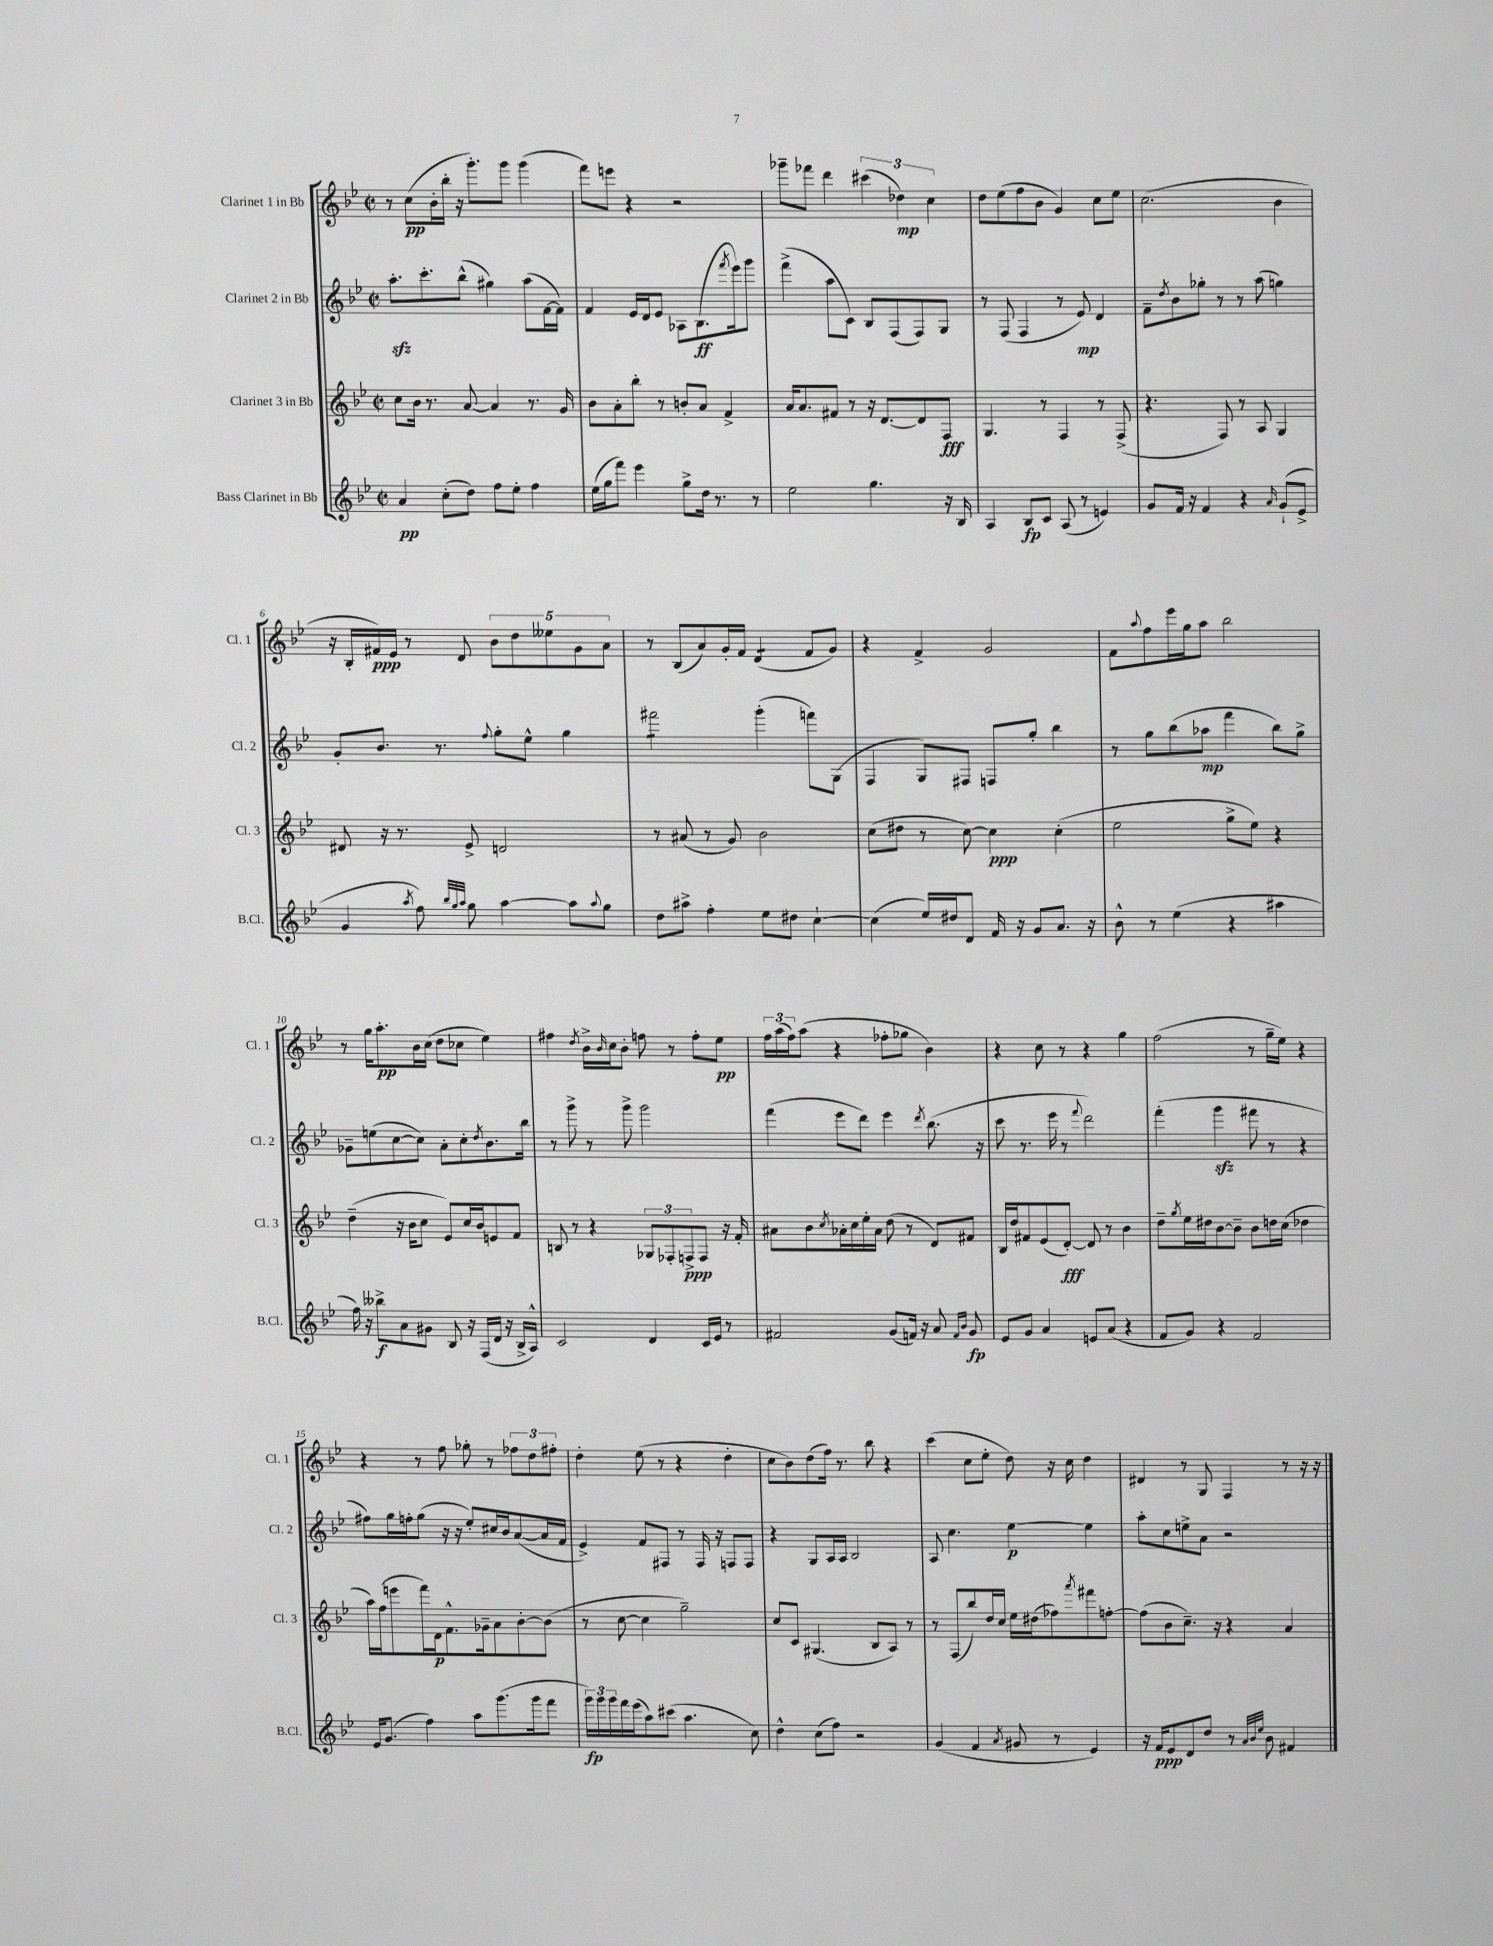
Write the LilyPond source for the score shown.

<<
\new StaffGroup <<
\new Staff = "s0" \with { instrumentName = "Clarinet 1 in Bb" shortInstrumentName = "Cl. 1" } {
    \clef treble \key bes \major \defaultTimeSignature \time 2/2
    r8 c''8\pp( bes'16-. bes''16-. r16 g'''8.-.) g'''8 g'''4( |
    f'''8) e'''8 r4 r2 |
    ges'''8-- fes'''8 d'''4 \tuplet 3/2 { cis'''4( des''4\mp) c''4 } |
    d''8 ees''8( f''8 bes'8 g'4) c''8 ees''8 |
    c''2.( bes'4 |
    r16 bes16-. fis'16\ppp) ees'16 r8 d'8 \tuplet 5/4 { bes'8 d''8 eeses''8 g'8 a'8 } |
    r8 bes8( a'8) g'16-. f'16 d'4:8( f'8 g'8) |
    r4 f'4-> g'2 |
    f'8 \appoggiatura { a''8 } f''8 ees'''16 g''16 a''8 bes''2 |
    r8 g''16 a''8.-.\pp bes'16 c''16( d''8 ces''8 ees''4) |
    fis''4 \acciaccatura { d''8 } bes'16-> \grace { bes'16 } c''16 bes'8-. f''8 r8 f''8-. ees''8\pp |
    \tuplet 3/2 { f''16 a''16( f''16) } a''8( r4 fes''8-. ges''8 bes'4) |
    r4 c''8 r8 r4 g''4 |
    f''2( r8 g''16-- ees''16) r4 |
    r4 r8 f''8 ges''8-. r8 \tuplet 3/2 { fes''8 d''8 fis''8-. } |
    d''4-. ees''8( r8 r4 d''4-. |
    c''8 bes'8) d''8( f''16) r8. bes''8 r4 |
    c'''4( c''8 ees''8-. d''8) r16 c''16 d''4 |
    dis'4 r8 g8 f4 r8 r16 r16 \bar "|." |
}
\new Staff = "s1" \with { instrumentName = "Clarinet 2 in Bb" shortInstrumentName = "Cl. 2" } {
    \clef treble \key bes \major \defaultTimeSignature \time 2/2
    a''8.-.\sfz c'''8.-. bes''8-^( gis''4) a''8( f'16~ f'16) |
    f'4 ees'16 d'16 ees'8 aes8 bes8.\ff( \acciaccatura { f'''8 } ees'''16) g'''8 |
    f'''4->( a''8 c'8) bes8 f8( f8) g8 |
    r8 f8( f4 r8 ees'8\mp) d'4 |
    f'8-- \acciaccatura { d''8 } bes'8 ges''8-. r8 r8 a''8( g''4) |
    g'8-. bes'8. r8. \appoggiatura { f''8 } g''8-. ees''8-^ g''4 |
    fis'''2:8 g'''4-.( f'''8) g8( |
    f4 g8) fis8 f8 g''8-. bes''4 |
    r8 g''8 bes''8( aes''8\mp f'''4 bes''8) g''8-> |
    ges'8-- e''8( c''8~ c''8) a'8-. c''8-. \acciaccatura { d''8 } bes'8. bes''16 |
    r8 g'''8-> r8 g'''8-> g'''2 |
    f'''4( ees'''8 d'''8) ees'''4 \acciaccatura { d'''8 } bes''8.( r16 |
    c'''8 r8. ees'''16 r8 \appoggiatura { f'''8 } d'''2) |
    f'''4-.( g'''4\sfz fis'''8 r8 r4 |
    fis''8) g''16 f''16-. g''8( r16 r16 ees''8-.) cis''16 bes'16 a'8~( a'16 f'16 |
    ees'4->) f'8 fis8 r8 fis16 r16 f8 f8 |
    r4 g8 a16 a16 bes2 |
    a8 c''4. ees''4~\p ees''4 |
    a''8-. c''8 e''8-> a'8 r2 \bar "|." |
}
\new Staff = "s2" \with { instrumentName = "Clarinet 3 in Bb" shortInstrumentName = "Cl. 3" } {
    \clef treble \key bes \major \defaultTimeSignature \time 2/2
    c''8 bes'16 r8. a'8~ a'4 r8. g'16 |
    bes'8 a'8-. bes''8-. r8 b'8-. a'8 f'4-> |
    a'16 a'8. fis'8 r8 r16 d'8.~ d'8 f8\fff |
    g4. r8 f4 r8 f8->( |
    r4. f8) r8 a8 g4 |
    dis'8 r16 r8. ees'8-> d'2 |
    r8 ais'8( r8 g'8) bes'2 |
    c''8( dis''8 r8 c''8~) c''4\ppp c''4-.( |
    ees''2 g''8-> ees''8) r4 |
    d''4--( r16 bes'16 c''8 ees'8) c''16 bes'16 e'8 f'8 |
    b8 r8 r4 \tuplet 3/2 { ges8 fes8-. f8->\ppp } f8 r16 f'16-. |
    ais'8 bes'8 \acciaccatura { c''8 } aes'16-. c''16 ees''16-. aes'16 d''8( r8 d'8) fis'8 |
    bes16 d''16 fis'8 ees'8( d'8~-.\fff) d'8 r8 bes'4 |
    d''8-- \acciaccatura { g''8 } ees''16 dis''16 bes'8~ bes'8-- bes'8 d''16 c''16( des''4 |
    a''16) f''16( e'''8 f'''16) d'16\p f'8.-^ ges'16-- a'8 bes'8~-. bes'8( |
    r8 c''8~ c''4 g''2--) |
    c''8 c'8 gis4.( bes8 a8) r8 |
    r8 f8( bes''8) d''16 c''16 ees''16 dis''16( fes''8) \acciaccatura { a'''8 } fis'''8 f''8~-. |
    f''8( bes'8 c''8.--) r16 r4 a'4 \bar "|." |
}
\new Staff = "s3" \with { instrumentName = "Bass Clarinet in Bb" shortInstrumentName = "B.Cl." } {
    \clef treble \key bes \major \defaultTimeSignature \time 2/2
    a'4\pp c''8-.( d''8) f''8 ees''8-. f''4 |
    ees''16( g''16 f'''8) ees'''4 g''8-> d''16 r8. r8 |
    ees''2 g''4. r16 bes16 |
    a4 bes8\fp c'8 a8( r8 e'4) |
    g'8 f'16 r16 f'4 r4 \grace { a'16 } g'8-!( ees'8-> |
    g'4 \acciaccatura { a''8 } f''8) \grace { bes''32 g''32 a''32 } g''8 a''4~ a''8 \appoggiatura { a''8 } g''8 |
    d''8 ais''8-> f''4-. ees''8 dis''8 c''4~-! |
    c''4( ees''16) dis''16 d'8 f'16 r16 g'8 a'8. r16 |
    bes'8-^ r8 ees''4( r4 ais''4 |
    f''16) r16 beses''8->\f a'8 gis'8 bes8 r16 f16( d'16 r16 bes16-> a16-^) |
    c'2 d'4 c'16 ees'16 r8 |
    fis'2 g'8( f'16) r16 a'8 \grace { f'16 bes'16 } g'8\fp |
    ees'8 g'8 a'4 e'8 a'8( r4 |
    f'8 g'8) r4 f'2 |
    ees'16 g'8.( f''4) a''8 g'''8.( g'''16 f'''8 |
    \tuplet 3/2 { g'''16\fp) g'''16 g'''16 } f'''16 ees'''16( a''8) cis'''8( a''4. c''8) |
    d''4-^ c''8( f''8) r2 |
    g'4( f'4 \acciaccatura { a'8 } gis'8 r8 ees'4) |
    r16 f'16\ppp ees'8 d'8 d''8 r8 \grace { a'32 bes'32 ees''32 } bes'8 fis'4 \bar "|." |
}
>>
>>
